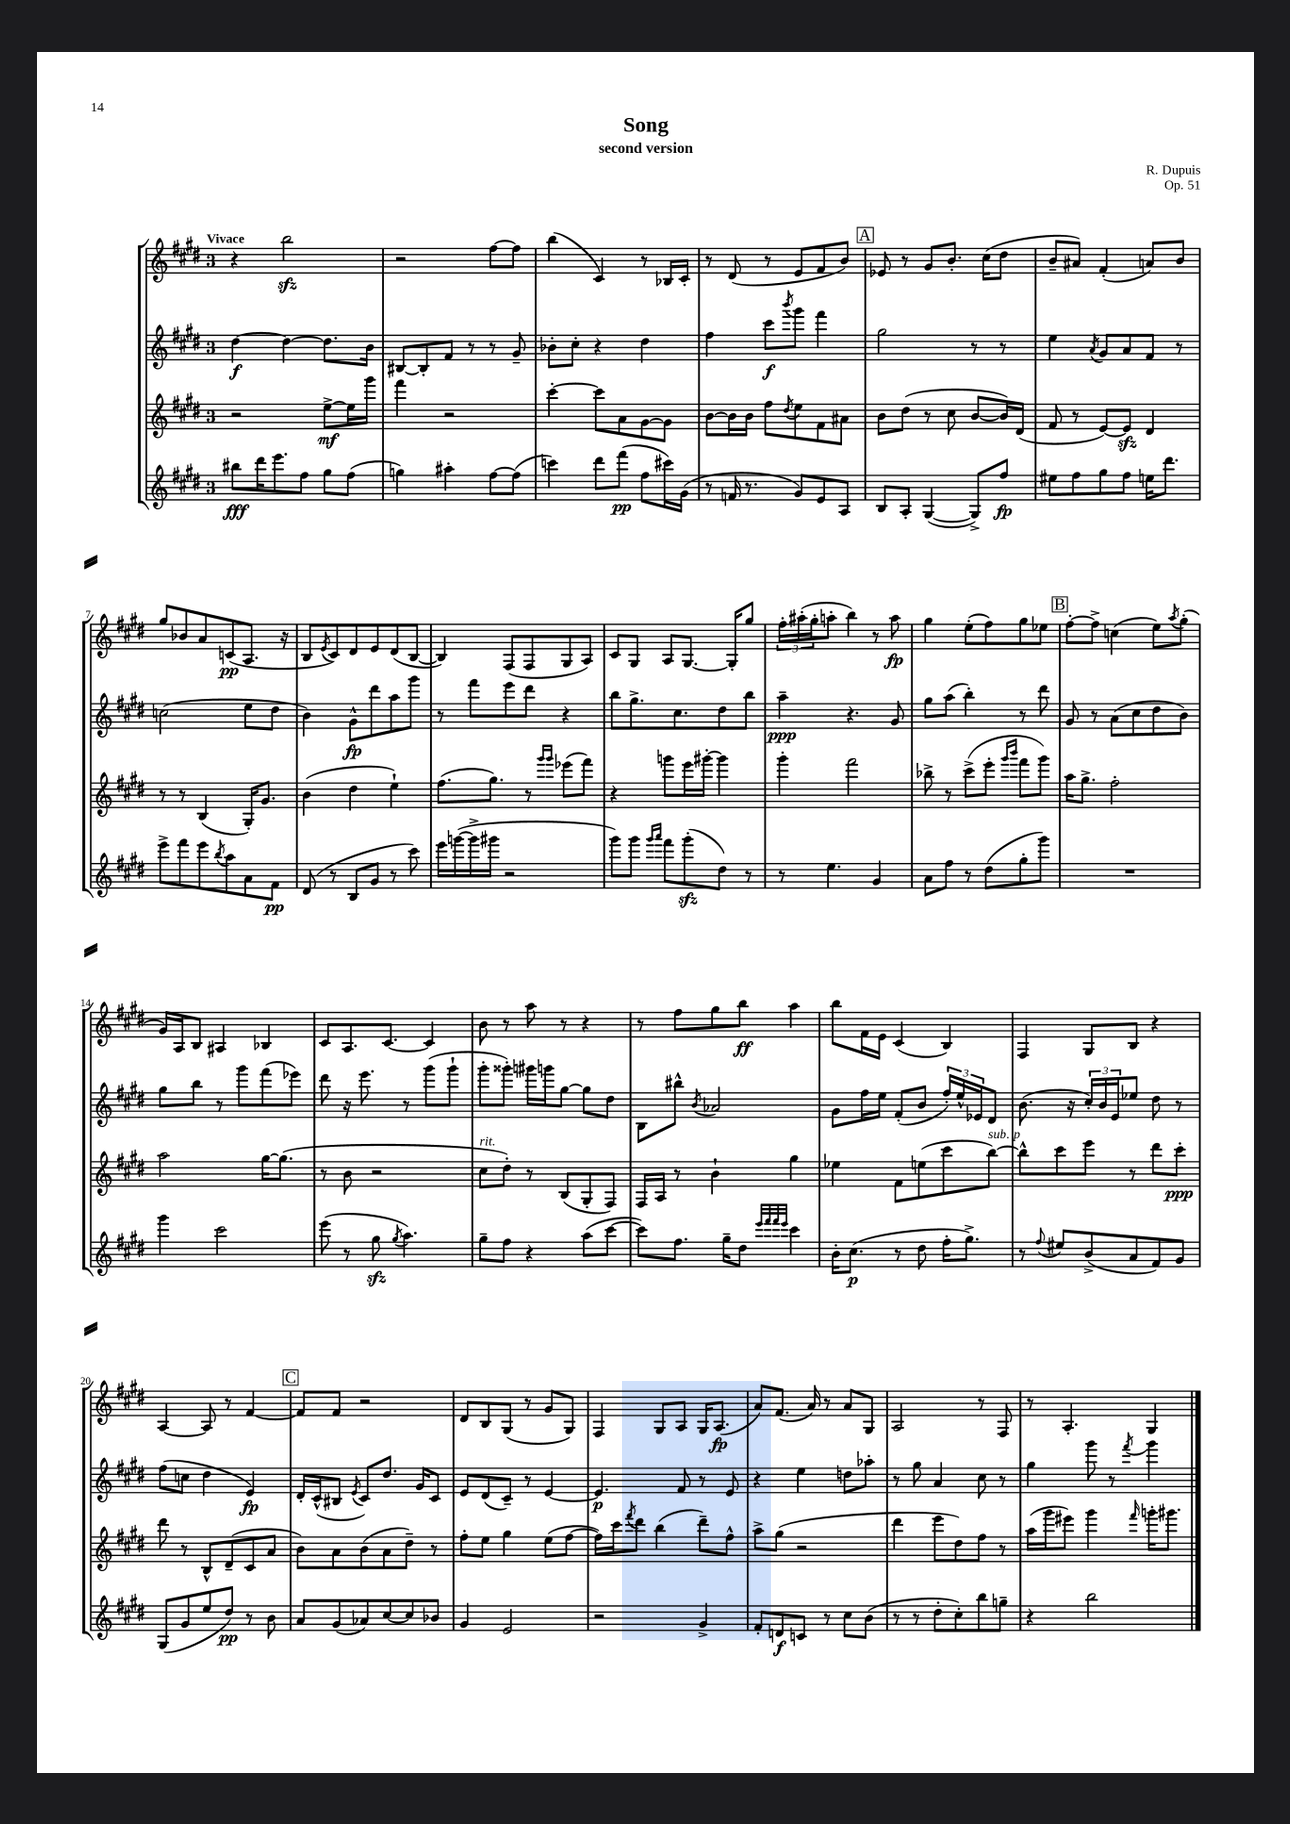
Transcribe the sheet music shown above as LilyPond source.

\header { title = "Song" composer = "R. Dupuis" subtitle = "second version" opus = "Op. 51" }
<<
\new StaffGroup <<
\new Staff = "s0" {
    \clef treble \key e \major \once \override Staff.TimeSignature.style = #'single-digit \time 3/4 \tempo "Vivace"
    r4 b''2\sfz |
    r2 fis''8~ fis''8 |
    b''4( cis'4) r8 bes16 cis'16-. |
    r8 dis'8( r8 e'8 fis'8 b'8) |
    \mark \markup { \box "A" } ees'8 r8 gis'8 b'8.-. cis''16( dis''8 |
    b'8-- ais'8) fis'4-.( a'8) b'8 |
    gis''8 bes'8 a'8 c'8\pp( a8. r16 |
    b8 \acciaccatura { e'8 } cis'8) dis'8 e'8 dis'8( b8~ |
    b4) fis8( fis8 gis8 a8) |
    cis'8 gis8 a8 gis8.~ gis16-. gis''8 |
    \tuplet 3/2 { fis''16-. ais''16-.( gis''16-. } a''8-. b''4) r8 a''8\fp |
    gis''4 e''8-.( fis''8) gis''8 ees''8 |
    \mark \markup { \box "B" } fis''8~-. fis''8-> c''4( e''8) \acciaccatura { a''8 } gis''8-.( |
    gis'16) a16 b8 ais4 bes4 |
    cis'8 a8. cis'8.~ cis'4 |
    b'8 r8 a''8 r8 r4 |
    r8 fis''8 gis''8 b''8\ff a''4 |
    b''8 fis'16 e'16 cis'4( b4) |
    fis4 gis8 b8 r4 |
    a4~ a8 r8 fis'4~ |
    \mark \markup { \box "C" } fis'8 fis'8 r2 |
    dis'8 b8 gis8( r8 gis'8 gis8) |
    fis4 gis8 a8 gis16 a8.\fp( |
    a'8) fis'8.( a'16) r8 a'8 gis8 |
    a2 r8 fis8 |
    r8 a4.-. gis4 \bar "|." |
}
\new Staff = "s1" {
    \clef treble \key e \major \once \override Staff.TimeSignature.style = #'single-digit \time 3/4
    dis''4~\f dis''4~ dis''8. b'16 |
    bis8~ bis8-. fis'8 r8 r8 gis'8-- |
    bes'8-. cis''8-. r4 dis''4 |
    fis''4 cis'''8\f \acciaccatura { b'''8 } gis'''8 fis'''4 |
    \mark \markup { \box "A" } gis''2 r8 r8 |
    e''4 \acciaccatura { a'8 } gis'8 a'8 fis'8 r8 |
    c''2( e''8 dis''8 |
    b'4) gis'8-^\fp dis'''8 a''8 gis'''8 |
    r8 fis'''8 e'''8 dis'''8 r4 |
    b''8 gis''8.-> cis''8. dis''8 b''8 |
    a''4--\ppp r4. gis'8 |
    gis''8 a''8( b''4-.) r8 dis'''8 |
    \mark \markup { \box "B" } gis'8 r8 a'8( cis''8 dis''8 b'8) |
    gis''8 b''8 r8 gis'''8 fis'''8( ees'''8) |
    dis'''8 r16 e'''8. r8 gis'''8( gis'''8-! |
    gis'''8-. gisis'''8-.) gis'''16 g'''16 gis''8~ gis''8 dis''8 |
    b8 bis''8-^ \acciaccatura { b'8 } aes'2 |
    gis'8 fis''16 e''16 fis'8-.( b'8 \tuplet 3/2 { fis''16-.) e''16-^ ees'16 } dis'8 |
    b'8.( r16 \tuplet 3/2 { cis''16-.) b'16 e'16 } ees''8 dis''8 r8 |
    fis''8( c''8 dis''4 e'4\fp) |
    \mark \markup { \box "C" } dis'16-. cis'16-^( bis8 \acciaccatura { e'8 } cis'8) dis''8. gis'16 cis'8 |
    e'8 dis'8( cis'8--) r8 e'4~ |
    e'4.\p fis'8 r8 e'8 |
    r4 e''4 d''8 aes''8-. |
    r8 gis''8 a'4 cis''8 r8 |
    gis''4 gis'''8 r8 \acciaccatura { fis'''8 } gis'''4 \bar "|." |
}
\new Staff = "s2" {
    \clef treble \key e \major \once \override Staff.TimeSignature.style = #'single-digit \time 3/4
    r2 e''8~->\mf e''16 gis'''16 |
    fis'''4 r2 |
    cis'''4~-. cis'''8 a'8 gis'8~ gis'8 |
    b'8~ b'16 b'16 fis''8 \acciaccatura { dis''8 } e''8 fis'8 ais'8 |
    \mark \markup { \box "A" } b'8 dis''8( r8 cis''8 b'8~ b'16) dis'16( |
    fis'8 r8 e'8~) e'8\sfz dis'4 |
    r8 r8 b4( gis16-.) gis'8. |
    b'4( dis''4 e''4-!) |
    fis''8.( gis''8.) r8 \grace { gis'''16 gis'''16 } ees'''8( fis'''8) |
    r4 g'''8 e'''16 gis'''16~-. gis'''4 |
    gis'''4-. fis'''2 |
    bes''8-> r8 cis'''8->( e'''8-. \grace { gis'''16 b'''16 } fis'''8 gis'''8) |
    \mark \markup { \box "B" } a''16 gis''8.-> fis''2-. |
    a''2 gis''16~ gis''8.( |
    r8 b'8 r2 |
    cis''8^\markup { \italic "rit." } dis''8-.) r8 b8( gis8-. fis8) |
    fis16 a16 r8 b'4-! gis''4 |
    ees''4 fis'8 e''8( cis'''8 b''8~^\markup { \italic "sub. p" }) |
    b''8-^ cis'''8 e'''8 r8 dis'''8 cis'''8-.\ppp |
    dis'''8 r8 b8-^ dis'8--( cis'8 a'8 |
    \mark \markup { \box "C" } b'8) a'8 b'8( a'8 dis''8--) r8 |
    fis''8-. e''8 gis''4 e''8( fis''8~ |
    fis''16) cis'''16 \acciaccatura { fis'''8 } dis'''8 b''4( dis'''8--) fis''8-^ |
    a''8-> gis''8( r2 |
    dis'''4 e'''8 dis''8) fis''8 r8 |
    a''16( gis'''16 eis'''8) gis'''4 \grace { fis'''16 } g'''16-. gis'''8. \bar "|." |
}
\new Staff = "s3" {
    \clef treble \key e \major \once \override Staff.TimeSignature.style = #'single-digit \time 3/4
    bis''8\fff dis'''16 e'''8. fis''8 gis''8 fis''8( |
    g''4) ais''4-. fis''8~ fis''8( |
    c'''4) dis'''8 fis'''8\pp( fis''8 cis'''16) gis'16( |
    r8 f'16 r8. gis'8) e'8 a8 |
    \mark \markup { \box "A" } b8 a8-. gis4~( gis8->) fis''8\fp |
    eis''8 fis''8 gis''8 fis''8 e''16 dis'''8. |
    e'''8-> fis'''8 e'''8 \acciaccatura { b''8 } a''8 a'8 fis'8\pp |
    dis'8( r8 b8 gis'8 r8 cis'''8) |
    e'''16 g'''16~( g'''16-> gis'''16 r2 |
    gis'''8) gis'''8 \grace { gis'''16 a'''16 } fis'''8 gis'''8-.\sfz( dis''8) r8 |
    r8 e''4. gis'4 |
    a'8 fis''8 r8 dis''8( gis''8-. gis'''8) |
    \mark \markup { \box "B" } R2. |
    gis'''4 cis'''2 |
    e'''8( r8 gis''8\sfz \acciaccatura { gis''8 } a''4.) |
    gis''8-- fis''8 r4 a''8( cis'''8~ |
    cis'''8) fis''8. gis''16-- dis''8 \grace { e'''32 fis'''32 fis'''32 e'''32 } cis'''4 |
    b'16-. cis''8.\p( r8 dis''8 fis''16-. gis''8.->) |
    r8 \appoggiatura { fis''8 } eis''8 b'8->( a'8 fis'8) gis'8 |
    gis8( gis'8 e''8 dis''8\pp) r8 b'8 |
    \mark \markup { \box "C" } a'8 gis'8( aes'8) cis''8~ cis''8 bes'8 |
    gis'4 e'2 |
    r2 gis'4-> |
    fis'8-. d'8\f c'8 r8 cis''8 b'8( |
    r8 r8 dis''8-. cis''8-.) b''8 g''8-- |
    r4 b''2 \bar "|." |
}
>>
>>
